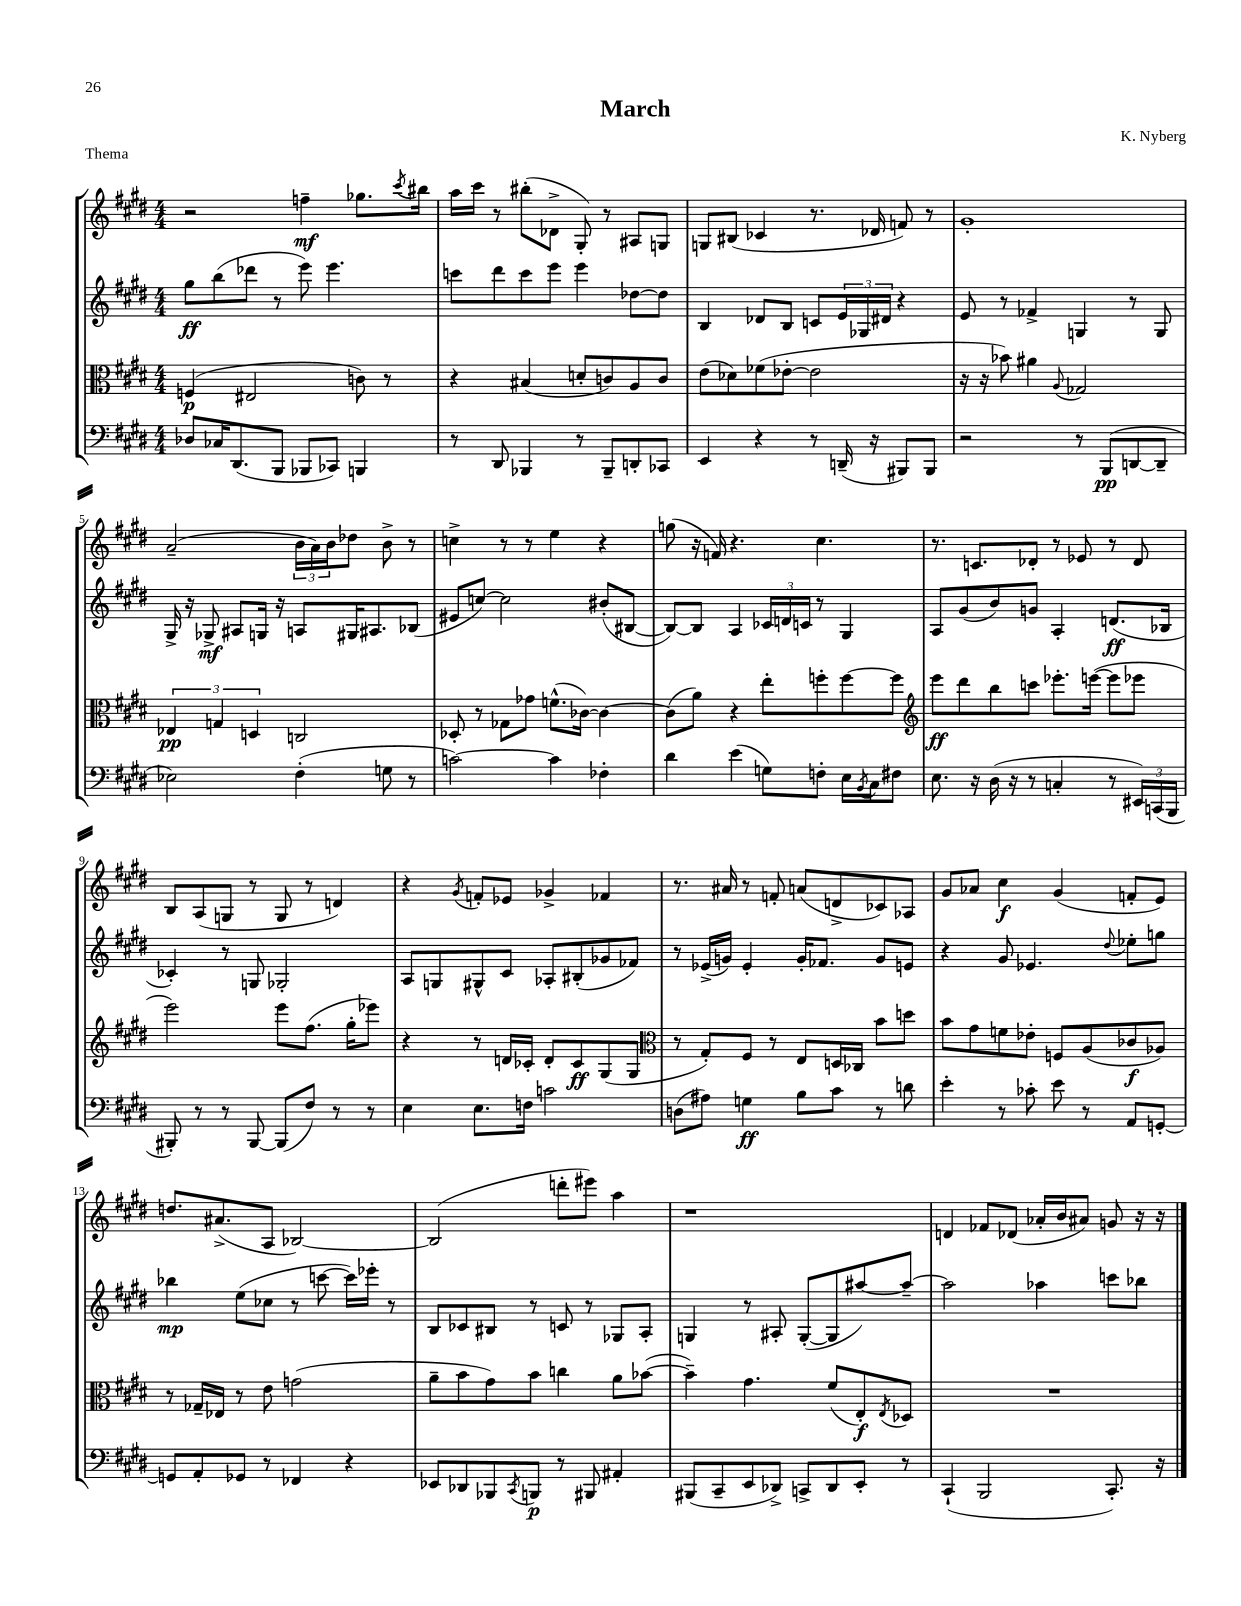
\header { title = "March" composer = "K. Nyberg" piece = "Thema" }
<<
\new StaffGroup <<
\new Staff = "s0" {
    \clef treble \key e \major \numericTimeSignature \time 4/4
    r2 f''4--\mf ges''8. \acciaccatura { cis'''8 } bis''16 |
    a''16 cis'''16 r8 bis''8-.( des'8-> gis8-.) r8 ais8 g8 |
    g8 bis8( ces'4 r8. des'16 f'8) r8 |
    gis'1-. |
    a'2--( \tuplet 3/2 { b'16 a'16) b'16 } des''8 b'8-> r8 |
    c''4-> r8 r8 e''4 r4 |
    g''8( r16 f'16) r4. cis''4. |
    r8. c'8. des'8-. r8 ees'8 r8 des'8 |
    b8 a8( g8 r8 g8 r8 d'4) |
    r4 \acciaccatura { gis'8 } f'8-. ees'8 ges'4-> fes'4 |
    r8. ais'16 r8 f'8-. a'8( d'8-> ces'8) aes8 |
    gis'8 aes'8 cis''4\f gis'4( f'8-. e'8) |
    d''8. ais'8.->( a8 bes2~) |
    bes2( d'''8-. eis'''8) a''4 |
    r1 |
    d'4 fes'8 des'8( aes'16-. b'16 ais'8) g'8 r16 r16 \bar "|." |
}
\new Staff = "s1" {
    \clef treble \key e \major \numericTimeSignature \time 4/4
    gis''8\ff b''8( des'''8 r8 e'''8) e'''4. |
    c'''8 dis'''8 c'''8 e'''8 e'''4 des''8~ des''8 |
    b4 des'8 b8 c'8 \tuplet 3/2 { e'16 ges16 dis'16 } r4 |
    e'8 r8 fes'4-> g4 r8 g8 |
    gis16-> r16 ges8->\mf ais8 g16 r16 a8 gis16 ais8. bes8( |
    eis'8 c''8~) c''2 bis'8-.( bis8~ |
    bis8~) bis8 a4 \tuplet 3/2 { ces'16 d'16 c'16 } r8 gis4 |
    a8 gis'8( b'8) g'8 a4-. d'8.\ff( bes16 |
    ces'4-.) r8 g8 ges2-. |
    a8 g8 gis8-^ cis'8 aes8-. bis8-.( ges'8 fes'8) |
    r8 ees'16->( g'16) ees'4-. g'16-. fes'8. g'8 e'8 |
    r4 gis'8 ees'4. \appoggiatura { dis''8 } ees''8-. g''8 |
    bes''4\mp e''8( ces''8 r8 c'''8~ c'''16) ees'''16-. r8 |
    b8 ces'8 bis8 r8 c'8 r8 ges8 a8-. |
    g4 r8 ais8-. g8~-.( g8 ais''8~) ais''8~-- |
    ais''2 aes''4 c'''8 bes''8 \bar "|." |
}
\new Staff = "s2" {
    \clef alto \key e \major \numericTimeSignature \time 4/4
    f4\p( eis2 c'8) r8 |
    r4 bis4( d'8-. c'8) a8 c'8 |
    e'8( des'8) fes'8( ees'8~-. ees'2 |
    r16 r16 bes'8) ais'4 \appoggiatura { a8 } ges2 |
    \tuplet 3/2 { ees4\pp g4 d4 } c2 |
    des8-. r8 ges8 ges'8 f'8.-^( ces'16~) ces'4~ |
    ces'8( a'8) r4 e''8-. f''8-. f''8~ f''8 |
    \clef treble e'''8\ff dis'''8 b''8 c'''8 ees'''8.-. e'''16~( e'''8 ees'''8 |
    e'''2) e'''8 fis''8.( gis''16-. ees'''8) |
    r4 r8 d'16 ces'16-. d'8-. ces'8\ff gis8( gis8 |
    \clef alto r8 gis8-.) fis8 r8 e8 d16 ces16 b'8 d''8 |
    b'8 gis'8 f'8 ees'8-. f8 a8( ces'8\f aes8) |
    r8 ges16-- ees16 r8 e'8 g'2( |
    a'8-- b'8 gis'8) b'8 c''4 a'8 bes'8~( |
    bes'4--) gis'4. fis'8( e8-.\f) \acciaccatura { e8 } des8 |
    R1 \bar "|." |
}
\new Staff = "s3" {
    \clef bass \key e \major \numericTimeSignature \time 4/4
    des8 ces16 dis,8.( b,,8 bes,,8 ces,8) b,,4 |
    r8 dis,8 bes,,4 r8 bes,,8-- d,8-. ces,8 |
    e,4 r4 r8 d,16--( r16 bis,,8) bis,,8 |
    r2 r8 b,,8\pp( d,8~ d,8-- |
    ees2) fis4-.( g8 r8 |
    c'2~) c'4 fes4-. |
    dis'4 e'4( g8) f8-. e16 \acciaccatura { b,8 } cis16 fis8 |
    e8. r16 dis16( r16 r8 c4-. r8 \tuplet 3/2 { eis,16) c,16( b,,16 } |
    bis,,8-.) r8 r8 bis,,8~ bis,,8( fis8) r8 r8 |
    e4 e8. f16 c'2 |
    d8( ais8) g4\ff b8 cis'8 r8 d'8 |
    e'4-. r8 ces'8-. e'8 r8 a,8 g,8~-. |
    g,8 a,8-. ges,8 r8 fes,4 r4 |
    ees,8 des,8 bes,,8 \acciaccatura { cis,8 } b,,8\p r8 bis,,8 ais,4-. |
    bis,,8( cis,8-- e,8 des,8->) c,8-> des,8 e,8-. r8 |
    cis,4-!( b,,2 cis,8.-.) r16 \bar "|." |
}
>>
>>
